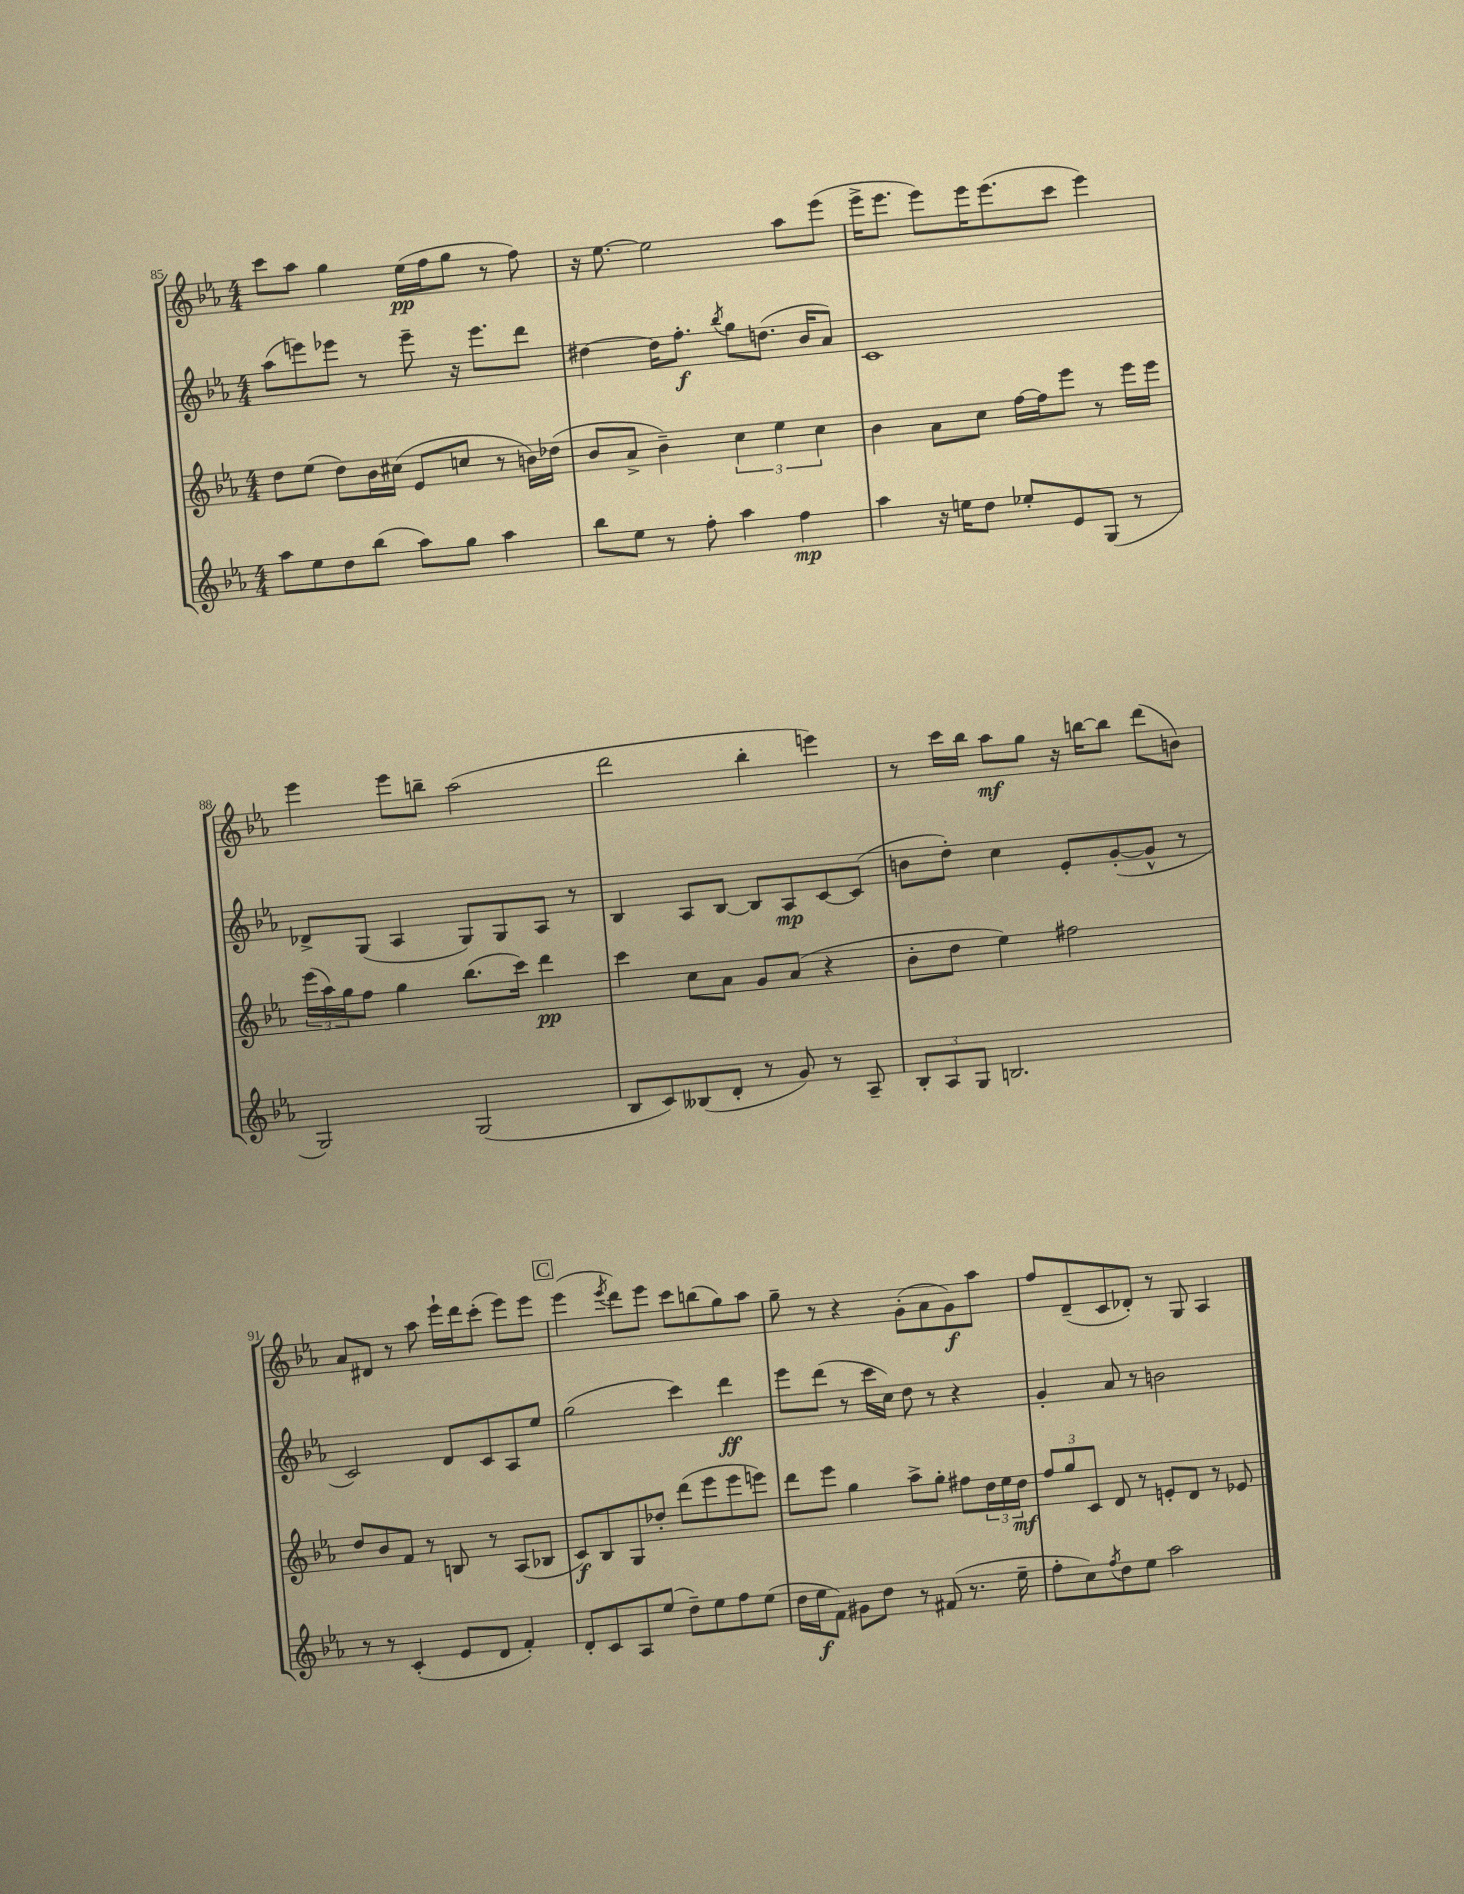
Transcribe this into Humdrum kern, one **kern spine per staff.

**kern	**kern	**kern	**kern
*staff4	*staff3	*staff2	*staff1
*clefG2	*clefG2	*clefG2	*clefG2
*k[b-e-a-]	*k[b-e-a-]	*k[b-e-a-]	*k[b-e-a-]
*M4/4	*M4/4	*M4/4	*M4/4
8aa-\L	8dd\L	(8aa-\L	8ccc\L
8ee-\	(8ee-\J	8eee\)	8aa-\J
8dd\	8dd\L)	8eee-\J	4gg\
(8bb-\J	16b-\L	8r	.
.	(16cc#\JJ	.	.
8aa-\L)	8e-/L	8eee-~\	(16ee-\LL
.	.	.	16ff\J
8gg\J	8cc/J	16r	8gg\J
.	.	8.eee-\L	.
4aa-\	8r	.	8r
.	16b\LL)	8ddd\J	8ff\)
.	(16dd-\JJ	.	.
=	=	=	=
8bb-\L	8b-/L	[4dd#\	16r
.	.	.	[8.ee-\
8ee-\J	8a-^/J	.	.
8r	4b-~\)	16dd#\]LK	2ee-\]
.	.	8.ff'\J	.
8ff'\	.	.	.
.	.	8qbb-/	.
4aa-\	6cc\	8gg\L	.
.	.	(8.dd\J	.
.	6ee-\	.	.
4ff\	.	.	8aa-\L
.	.	16b-/LK	.
.	6cc\	.	.
.	.	8a-/J)	(8eee-\J
=	=	=	=
4aa-\	4b-\	1c	16eee-^\LK
.	.	.	8.eee-\J
16r	8a-\L	.	8eee-\L)
16ee\LK	.	.	.
8dd\J	8cc\J	.	16eee-\K
.	.	.	(8.eee-\
8ee-'/L	[16ff\LL	.	.
.	16ff\]J	.	.
8e-/	8eee-\J	.	8ccc\J
(8G/J	8r	.	4eee-\)
8r	16eee-\LL	.	.
.	16eee-\JJ	.	.
=	=	=	=
2G/)	(24eee-\LL	8d-^/L	4eee-\
.	24aa-\)	.	.
.	24gg\J	.	.
.	8ff\J	(8G/J	.
.	4gg\	4A-/	8eee-\L
.	.	.	8bb~\J
(2G/	(8.bb-\L	8G/L)	(2aa-\
.	.	8G/	.
.	16ccc\Jk)	.	.
.	4ddd\	8A-/J	.
.	.	8r	.
=	=	=	=
8B-/L	4ccc\	4B-/	2ddd\
8c/)	.	.	.
(8B--/	8cc\L	8A-/L	.
8d'/J	8a-\J	[8B-/J	.
8r	8g/L	8B-/]L	4bb-'\
8g/)	(8a-/J	8A-/	.
8r	4r	[8c/	4eee\)
8A-~/	.	(8c/]J	.
=	=	=	=
12B-'/L	8b-'\L	8b\L	8r
12A-/	.	.	.
.	8dd\J	8dd'\J)	16ccc\LL
12G/J	.	.	.
.	.	.	16bb-\JJ
2.B/	4ee-\)	4cc\	8aa-\L
.	.	.	8gg\J
.	2ff#\	8e-'/L	16r
.	.	.	[16bb\LK
.	.	([8g'/	8bb\]J
.	.	8g^^/]J	(8ddd\L
.	.	8r	8b\J)
=	=	=	=
8r	8dd/L	2c/)	8a-/L
8r	8b-/	.	8d#/J
(4c'/	8f/J	.	8r
.	8r	.	8aa-\
8e-/L	8B/	8d/L	16eee-`\LL
.	.	.	16ddd\J
8d/J	8r	8c/	(8ccc'\J
4f'/)	(8A-/L	8A-/	8eee-\L)
.	8B-/J	8ee-/J	8eee-\J
=	=	=	=
8d'/L	8c/L)	(2gg\	(4eee-\
8c/	8B-/	.	.
.	.	.	8qeee-/
8A-/	8G/	.	8ddd\L)
(8ee-/J	8dd-'/J	.	8eee-\J
8dd~\L)	(8ddd\L	4ccc\)	8ccc\L
8ee-\	8eee-\	.	(8bb\
8ff\	8eee-\	4ddd\	8gg\)
(8ee-\J	8eee\J)	.	8aa-\J
=	=	=	=
16dd\LL	8ddd\L	8eee-\L	8gg~\
16ee-\J	.	.	.
8f\J)	8eee-\J	(8ddd\J	8r
8g#\L	4gg\	8r	4r
8dd\J	.	16ccc\LL	.
.	.	16cc\JJ)	.
8r	8aa-^\L	8dd\	(8g'\L
(8f#/	8gg'\J	8r	8a-\
8.r	8ff#\L	4r	8g\)
.	24dd\L	.	8aa-\J
.	24ee-\	.	.
16ee-~\	.	.	.
.	24dd\JJ	.	.
=	=	=	=
8ff'\L	12ff/L	4g'/	8ff/L
.	12gg/	.	.
8cc\)	.	.	(8d~/
.	12c/J	.	.
8qff/	.	.	.
8dd\	8d/	8a-/	8c/
8ee-\J	8r	8r	8d-'/J)
2aa-\	8e'/L	2b\	8r
.	8d/J	.	8G/
.	8r	.	4A-/
.	8e-/	.	.
==	==	==	==
*-	*-	*-	*-
